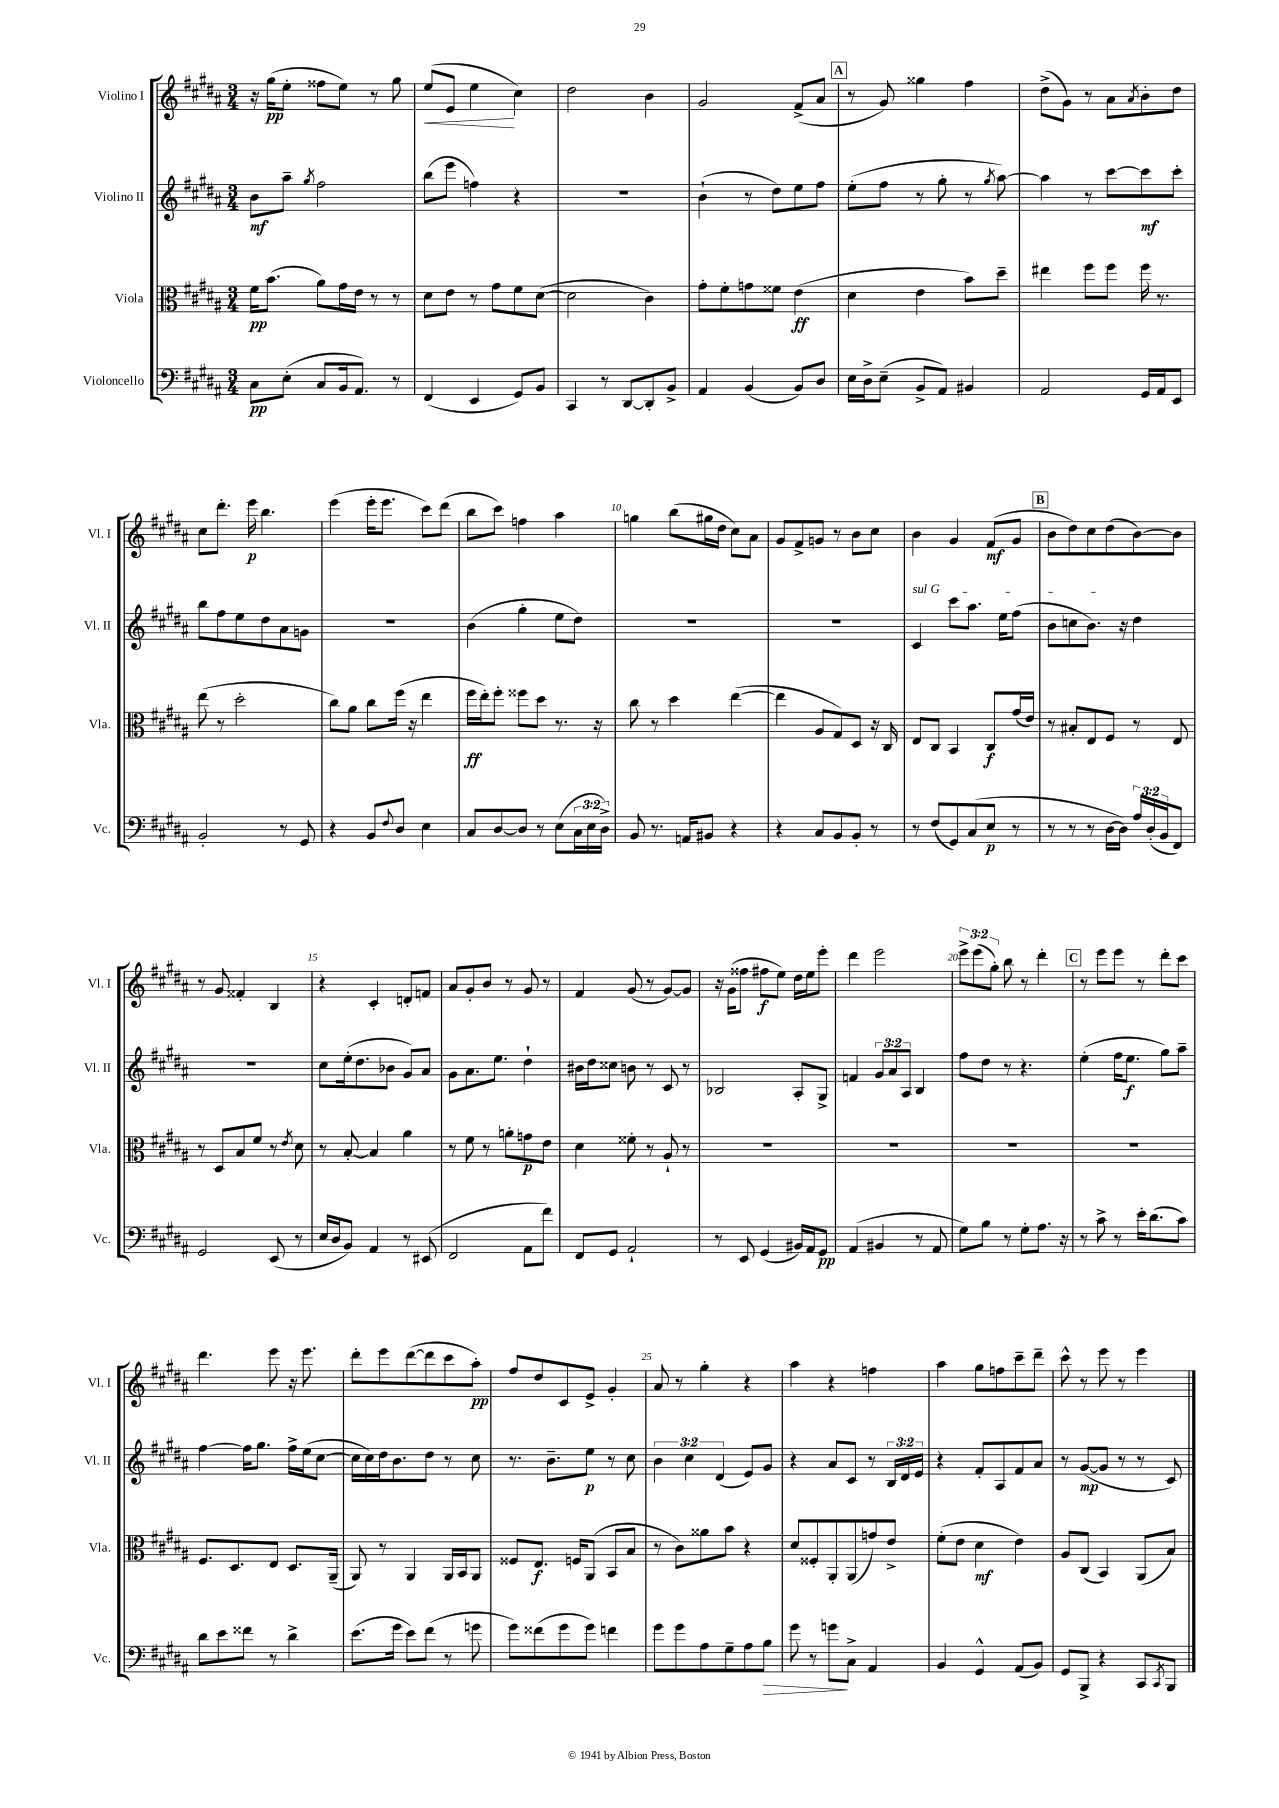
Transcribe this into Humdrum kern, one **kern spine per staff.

**kern	**kern	**kern	**kern
*staff4	*staff3	*staff2	*staff1
*clefF4	*clefC3	*clefG2	*clefG2
*k[f#c#g#d#a#]	*k[f#c#g#d#a#]	*k[f#c#g#d#a#]	*k[f#c#g#d#a#]
*M3/4	*M3/4	*M3/4	*M3/4
8C#	16f#	8b	16r
.	(8.b	.	(16gg#
(8E'	.	8aa#~	8ee'
.	.	8qgg#	.
8C#	8a#)	2ff#	8ff##
16BB	16g#	.	8ee)
8.AA#)	16e	.	.
.	8r	.	8r
8r	8r	.	8gg#
=	=	=	=
(4FF#	8d#	(8bb	(8ee
.	8e	8eee	8e
4EE	8r	4ff)	4ee
.	8g#	.	.
8GG#)	8f#	4r	4cc#)
8BB	([8d#	.	.
=	=	=	=
4CC#	2d#]	2.r	2dd#
8r	.	.	.
[8DD#	.	.	.
8DD#']	4c#)	.	4b
8BB^	.	.	.
=	=	=	=
4AA#	8g#'	(4b`	2g#
.	8f#'	.	.
(4BB	8g	8r	.
.	8f##	8dd#)	.
8BB)	(4e	8ee	(8f#^
8D#	.	8ff#	8a#
=	=	=	=
16E	4d#	(8ee'	8r
16D#^	.	.	.
(8E~	.	8ff#	8g#)
8BB^	4e	8r	4gg##
8AA#)	.	8gg#'	.
4BB#	8b)	8r	4ff#
.	.	8qgg#	.
.	8dd#~	[8aa#)	.
=	=	=	=
2AA#	4ee#	4aa#]	(8dd#^
.	.	.	8g#)
.	8ff#	8r	8r
.	8ff#	[8ccc#	8a#
.	.	.	8qa#
16GG#	16ff#	8ccc#]	8b'
16AA#	8.r	.	.
8EE	.	8ccc#'	8dd#
=	=	=	=
2BB'	(8ee	8bb	8cc#
.	8r	8ff#	8.ddd#'
.	2dd#'	8ee	.
.	.	.	16eee
.	.	8dd#	4.bb
8r	.	8a#	.
8GG#	.	8g	.
=	=	=	=
4r	8cc#)	2.r	(4eee
.	8a#	.	.
8BB	8cc#	.	16eee'
.	.	.	8.eee
8qqF#	.	.	.
8D#	(16ff#	.	.
.	16r	.	.
4E	4ee	.	8ccc#)
.	.	.	(8ddd#
=	=	=	=
8C#	16ff#	(4b	8bb
.	16ee')	.	.
[8D#	8ff#'	.	8ccc#)
8D#]	8ff##	4gg#'	4ff
8r	8dd#	.	.
(8E	8.r	8ee	4aa#
24C#	.	8dd#)	.
24E	.	.	.
.	16r	.	.
24D#^)	.	.	.
=	=	=	=
8BB	8cc#	2.r	4gg
8.r	8r	.	.
.	4dd#	.	(8bb
16AA	.	.	.
8BB#	.	.	16gg#
.	.	.	16dd#
4r	([4ee	.	8cc#)
.	.	.	8a#
=	=	=	=
4r	4ee]	2.r	8g#
.	.	.	8f#^
8C#	8A#	.	8g
8BB	8G#)	.	8r
8BB'	8D#	.	8b
8r	16r	.	8cc#
.	16C#	.	.
=	=	=	=
8r	8E	4c#	4b
(8F#	8C#	.	.
8GG#)	4BB	8ccc#	4g#
(8C#	.	8.aa#	.
8E	8C#	.	(8f#
.	.	16ee	.
8r	(16g#	(8ff#	8g#
.	16e)	.	.
=	=	=	=
8r	8r	8b	8b
8r	8B#'	8cc	8dd#)
8r	8E	8.b)	8cc#
[16D#	8F#	.	(8dd#
16D#])	.	16r	.
24A#	8r	4dd#	[8b)
(24D#'	.	.	.
24BB	.	.	.
8FF#)	8E	.	8b]
=	=	=	=
2GG#	8r	2.r	8r
.	8D#	.	8g#
.	8B	.	4f##'
.	8f#	.	.
(8EE	8r	.	4B
.	8qe	.	.
8r	8d#	.	.
=	=	=	=
16E	8r	8cc#	4r
16D#	.	.	.
8BB)	[8B'	(16ee'	.
.	.	8.dd#	.
4AA#	4B]	.	4c#'
.	.	8b-	.
8r	4a#	8g#)	8d'
(8EE#	.	8a#	8f
=	=	=	=
2FF#	8r	8g#	8a#
.	8f#	8.a#	8g#'
.	8r	.	8b
.	.	8.ee	.
.	8a'	.	8r
8AA#	8g	4dd#`	8g#
8f#)	8e	.	8r
=	=	=	=
8FF#	4d#	16b#	4f#
.	.	16dd#	.
8GG#	.	8cc##	.
2AA#`	8f##'	8b	(8g#
.	8r	8r	8r
.	8A#`	8c#	[8g#)
.	8r	8r	8g#]
=	=	=	=
8r	2.r	2B-	16r
.	.	.	(16g#
8EE	.	.	8ff##
(4GG#	.	.	8ff#
.	.	.	8ee)
16BB#)	.	8A#'	16dd#
16AA#	.	.	16ee
8GG#	.	8G#^	8eee'
=	=	=	=
(4AA#	2.r	4f	4ddd#
4BB#	.	12g#	2eee
.	.	12a#	.
.	.	12A#	.
8r	.	4B	.
8AA#	.	.	.
=	=	=	=
8G#)	2.r	8ff#	12eee^
.	.	.	(12eee
8B	.	8dd#	.
.	.	.	12gg#')
8r	.	8r	8bb
8G#'	.	4.r	8r
8.A#	.	.	4ddd#'
16r	.	.	.
=	=	=	=
8r	2.r	(4ee'	8r
8c#^	.	.	8eee
8r	.	16ff#	8eee
.	.	8.ee	.
16e'	.	.	8r
(8.d#	.	.	.
.	.	8gg#)	8ddd#'
8c#)	.	8aa#~	8ccc#
=	=	=	=
8d#	8.F#	[4ff#	4.ddd#
8e	.	.	.
.	8.D#	.	.
8f##	.	16ff#]	.
.	.	8.gg#	.
8r	8E	.	8eee
4d#^	8.D#	16ff#^	16r
.	.	(16ee	8.eee
.	.	[8cc#	.
.	(16AA#~	.	.
=	=	=	=
(8.e	8AA#)	16cc#]	8ddd#'
.	.	16cc#)	.
.	8r	16dd#	8eee
16g#	.	8.b	.
8e)	4AA#	.	([8ddd#
(8f#	.	8dd#	8ddd#]
8r	16AA#	8r	8ccc#
.	16BB	.	.
8g	8AA#	8cc#	8aa#')
=	=	=	=
8g#)	8F##	8.r	8ff#
(8f##	8.E	.	8dd#
.	.	8.b~	.
8g#	.	.	8c#
.	16F	.	.
8g#)	(8AA#	8ee	8e^
4f	8BB	8r	4g#'
.	8B	8cc#	.
=	=	=	=
8g#	8r	6b	8a#
8g#	8c#)	.	8r
.	.	6cc#	.
8A#	8a##	.	4gg#'
.	.	(6d#	.
8G#~	8b	.	.
8A#	4r	8e)	4r
8B	.	8g#	.
=	=	=	=
8g#	8d#	4r	4aa#
8r	8F##'	.	.
8g	8AA#'	8a#	4r
8C#^	(8AA#	8c#	.
4AA#	8g)	8r	4ff
.	8e^	24B	.
.	.	24d#	.
.	.	24e	.
=	=	=	=
4BB	(8f#'	4r	4aa#
.	8e	.	.
4GG#^^	4d#	8f#'	8gg#
.	.	8A#	8ff
(8AA#	4e)	8f#	8ccc#~
8BB)	.	8a#	8ddd#~
=	=	=	=
8GG#	8A#	8r	8ccc#^^
8BBB^	(8C#	([8g#	8r
4r	4BB)	8g#]	8eee
.	.	8r	8r
8CC#	(8AA#	8r	4eee
8qCC#	.	.	.
8BBB	8B)	8c#)	.
==	==	==	==
*-	*-	*-	*-
